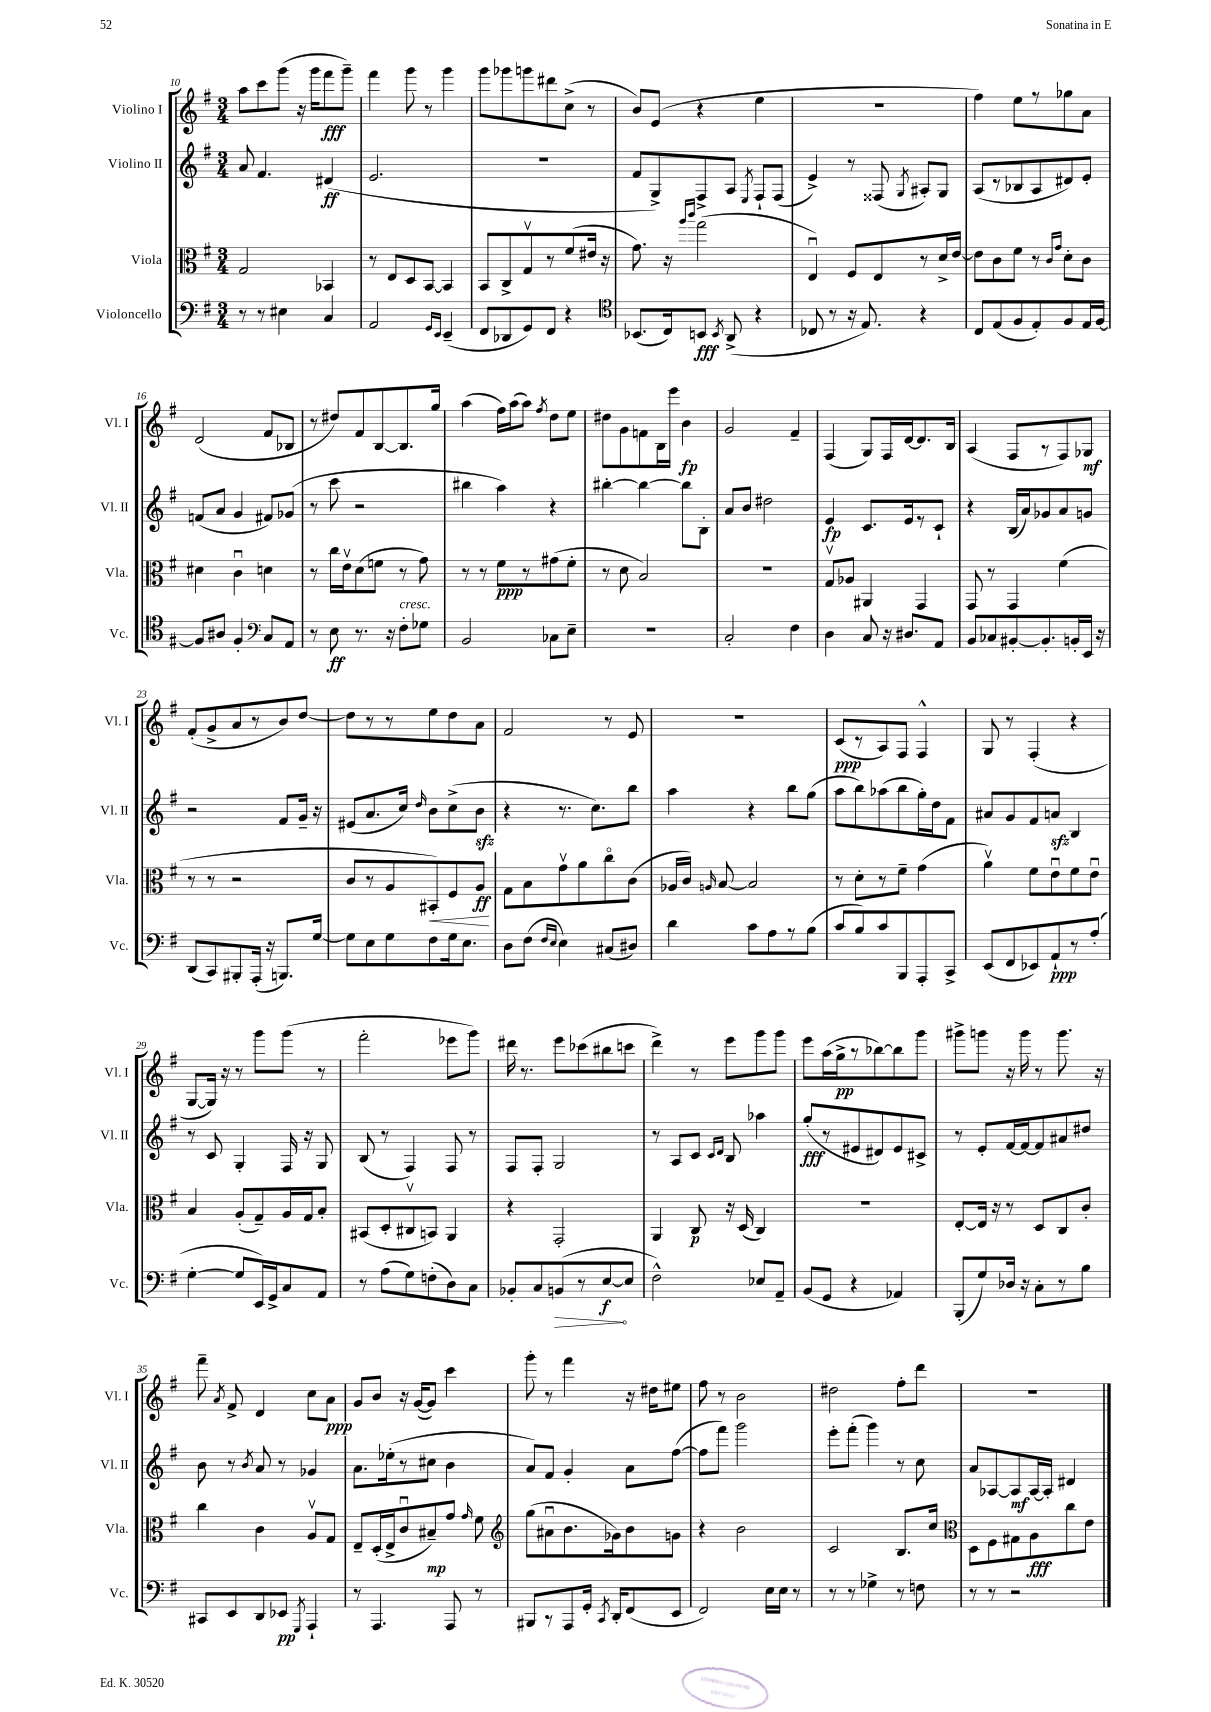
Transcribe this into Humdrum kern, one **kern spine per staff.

**kern	**kern	**kern	**kern
*staff4	*staff3	*staff2	*staff1
*clefF4	*clefC3	*clefG2	*clefG2
*k[f#]	*k[f#]	*k[f#]	*k[f#]
*M3/4	*M3/4	*M3/4	*M3/4
8r	2G	8a	8aa
8r	.	4.f#	8ccc
4E#	.	.	(8ggg
.	.	.	16r
.	.	.	16ggg
4C	4BB-	(4d#	8fff#
.	.	.	8ggg~)
=	=	=	=
2AA	8r	2.e	4fff#
.	8E	.	.
.	8D	.	8ggg
.	[8BB	.	8r
16qqGG	.	.	.
16qqEE	.	.	.
(4EE~	4BB]	.	4ggg
=	=	=	=
8FF#	8BB	2.r	8ggg
8DD-	8C^	.	8ggg-
8GG)	8Gv	.	8ggg
8FF#	8r	.	8ddd#
4r	(8f#	.	(8cc^
.	16e#	.	8r
.	16r	.	.
=	=	=	=
*clefC4	*	*	*
(8.BB-	8.g)	8f#	8b)
.	.	8G^)	(8e
16C)	16r	.	.
.	16qqaa	.	.
.	16qqccc	.	.
8BB	(2gg	8F#^	4r
8qBB	.	.	.
(8AA^	.	8A	.
.	.	8qE	.
4r	.	8F#`	4ee
.	.	(8F#	.
=	=	=	=
8C-	4Eu)	4e^)	2.r
8r	.	.	.
16r	8F#	8r	.
8.E)	.	.	.
.	8E	(8F##	.
.	.	8qG	.
4r	8r	8A#')	.
.	16d^	8G	.
.	[16e	.	.
=	=	=	=
8C	8e]	(8A	4ff#)
(8E	8c	8r	.
8F#	8f#	8B-	8ee
8E')	8r	8A	8r
.	16qqc	.	.
.	16qqg	.	.
8F#	8d'	8d#)	8gg-
16E	8c	8e'	8a
[16F#	.	.	.
=	=	=	=
8F#]	4d#	(8f	(2d
8A#	.	8a	.
4F#'	4cu	4g	.
*clefF4	*	*	*
8C	4d	8f#)	8f#
8AA	.	(8g-	8B-
=	=	=	=
8r	8r	8r	8r
8E	16cc	8ccc	8dd#)
.	16ev	.	.
8.r	(8d	2r	8f#
.	8f	.	[8B
16r	.	.	.
8F#'	8r	.	8.B]
8G-	8g)	.	.
.	.	.	16gg
=	=	=	=
2BB	8r	4bb#	(4aa
.	8r	.	.
.	8f#	4aa)	16ff#)
.	.	.	(16aa
.	8r	.	8aa)
.	.	.	8qff#
8C-	(8g#	4r	8dd
8E~	8f#'	.	8ee
=	=	=	=
2.r	8r	[4bb#'	8dd#
.	8d	.	8g
.	2B)	4bb#_	8f
.	.	.	16B
.	.	.	16eee
.	.	8bb#]	4b
.	.	8B'	.
=	=	=	=
2C'	2.r	8a	2g
.	.	8b	.
.	.	2dd#	.
4F#	.	.	4f#~
=	=	=	=
4D	8Gv	4e	(4F#
.	8A-	.	.
8C	4AA#	8.c	8G)
16r	.	.	16F#
8.D#	.	16e	[16d
.	4GG	8r	8.d]
8AA	.	8c`	.
.	.	.	16B
=	=	=	=
8BB	8GG	4r	(4A
8C-	8r	.	.
[8BB#'	4GG	(16B	8F#
.	.	16a)	.
8.BB#']	.	8g-	8r
.	(4f#	8a	8F#)
16BB'	.	.	.
16EE	.	8g	8G-
16r	.	.	.
=	=	=	=
(8DD	8r	2r	(8f#'
8CC)	8r	.	8g^
8BBB#'	2r	.	8a
(16AAA'	.	.	8r
16r	.	.	.
8.BBB)	.	8f#	8b)
.	.	16g~	[8dd
[16G	.	16r	.
=	=	=	=
8G]	8c	(8e#	8dd]
8E	8r	8.a	8r
8G	8A	.	8r
.	.	16cc)	.
.	.	16qqdd	.
8F#	8BB#')	8b	8ee
16G	8F#	(8cc^	8dd
8.E	.	.	.
.	8A	8b	8a
=	=	=	=
8D	8G	4r	2f#
(8F#	8B	.	.
16qqF#	.	.	.
16qqE	.	.	.
4E)	8gv	8.r	.
.	8a	.	.
.	.	8.cc)	.
(8C#	8cco	.	8r
8D#)	(8c	8bb	8e
=	=	=	=
4d	16A-	4aa	2.r
.	16c)	.	.
.	16qqA	.	.
.	[8B	.	.
8c	2B]	4r	.
8A	.	.	.
8r	.	8bb	.
(8B	.	(8gg	.
=	=	=	=
8c	8r	8aa	(8c
8B)	8d'	8bb)	8r
8c	8r	(8aa-	8A)
8BBB	8f#~	8bb	8F#
8AAA'	(4g	16gg')	4F#^^
.	.	16dd	.
8CC^	.	8f#	.
=	=	=	=
(8EE	4av)	8a#	8G
8FF#	.	8g	8r
8EE-)	8f#	8f#	(4F#'
8AA`	8eu	8a	.
8r	8f#	4B	4r
(8A'	8eu	.	.
=	=	=	=
[4G'	4B	8r	[8G
.	.	8c	16G])
.	.	.	16r
8G]	(8A'	4G'	8r
16EE)	8G~)	.	8ggg
16GG^	.	.	.
8C	16A	16F#	(8ggg
.	16G	16r	.
8AA	8B'	8G	8r
=	=	=	=
8r	(8BB#	(8B	2fff#'
(8A	8D'	8r	.
8G)	8C#v	4F#)	.
(8F'	8BB)	.	.
8D)	4AA	8F#	8eee-
8C	.	8r	8ggg)
=	=	=	=
8BB-'	4r	8F#	16ddd#
.	.	.	8.r
8C	.	8F#'	.
(8BB	2GG'	2G	8eee
8r	.	.	(8ccc-
[8E	.	.	8bb#
8E]	.	.	8ccc
=	=	=	=
2F#^^)	4AA	8r	4ddd^)
.	.	8A	.
.	8C	8c	8r
.	.	16qqc	.
.	.	16qqd	.
.	16r	8B	8eee
.	(16D	.	.
8E-	4C)	4aa-	8ggg
8AA~	.	.	8ggg
=	=	=	=
(8BB	2.r	(8gg'	8eee
8GG	.	8r	(16aa
.	.	.	16gg^
4r	.	8e#	8r
.	.	8d#)	[8bb-)
4AA-)	.	8e#	8bb-]
.	.	8c#^	8ggg
=	=	=	=
(8BBB'	[8E'	8r	8ggg#^
8G)	16E]	8e'	8ggg
.	16r	.	.
16D-	8r	[16f#	16r
16r	.	16f#_	16ggg
8C'	8D	8f#]	8r
8r	8C	8a#	8.ggg
8B	8c'	8dd#	.
.	.	.	16r
=	=	=	=
8CC#	4cc	8b	8fff#~
.	.	.	8qa
8EE	.	8r	8f#^
.	.	8qb	.
8DD	4c	8a	4d
8EE-	.	8r	.
8qGGG	.	.	.
4AAA`	8Av	4g-	8cc
.	8G	.	8a
=	=	=	=
8r	8E~	8.a	8g
4.AAA	(16D'	.	8b
.	16E^	(16ee-'	.
.	8cu	8r	16r
.	.	.	([16g
.	8B#~)	8cc#	8g])
8AAA	8g	4b	4ccc
.	16qqg	.	.
8r	8f#	.	.
=	=	=	=
*	*clefG2	*	*
8BBB#	(8gg	8a)	8ggg'
8r	8a#u	8f#	8r
8AAA	8.b	4g'	4fff#
16GG'	.	.	.
8qCC	.	.	.
16DD'	16g-)	.	.
(8FF#	8b	8a	16r
.	.	.	16dd#
8EE	8g	([8ff#	8ee#
=	=	=	=
2FF#)	4r	8ff#]	8ff#
.	.	8fff#)	8r
.	2b	2ggg	2b
16E	.	.	.
16E	.	.	.
8r	.	.	.
=	=	=	=
8r	2c	8eee'	2dd#
8r	.	(8fff#'	.
4G-^	.	4ggg)	.
8r	8.B	8r	8ff#'
8F	.	8cc	8ddd
.	16cc	.	.
=	=	=	=
*	*clefC3	*	*
8r	8D	8a	2.r
8r	8F#	[8A-	.
2r	8G#	8A-]	.
.	8A	[16A-	.
.	.	16A-']	.
.	8cc	4d#	.
.	8e	.	.
==	==	==	==
*-	*-	*-	*-
